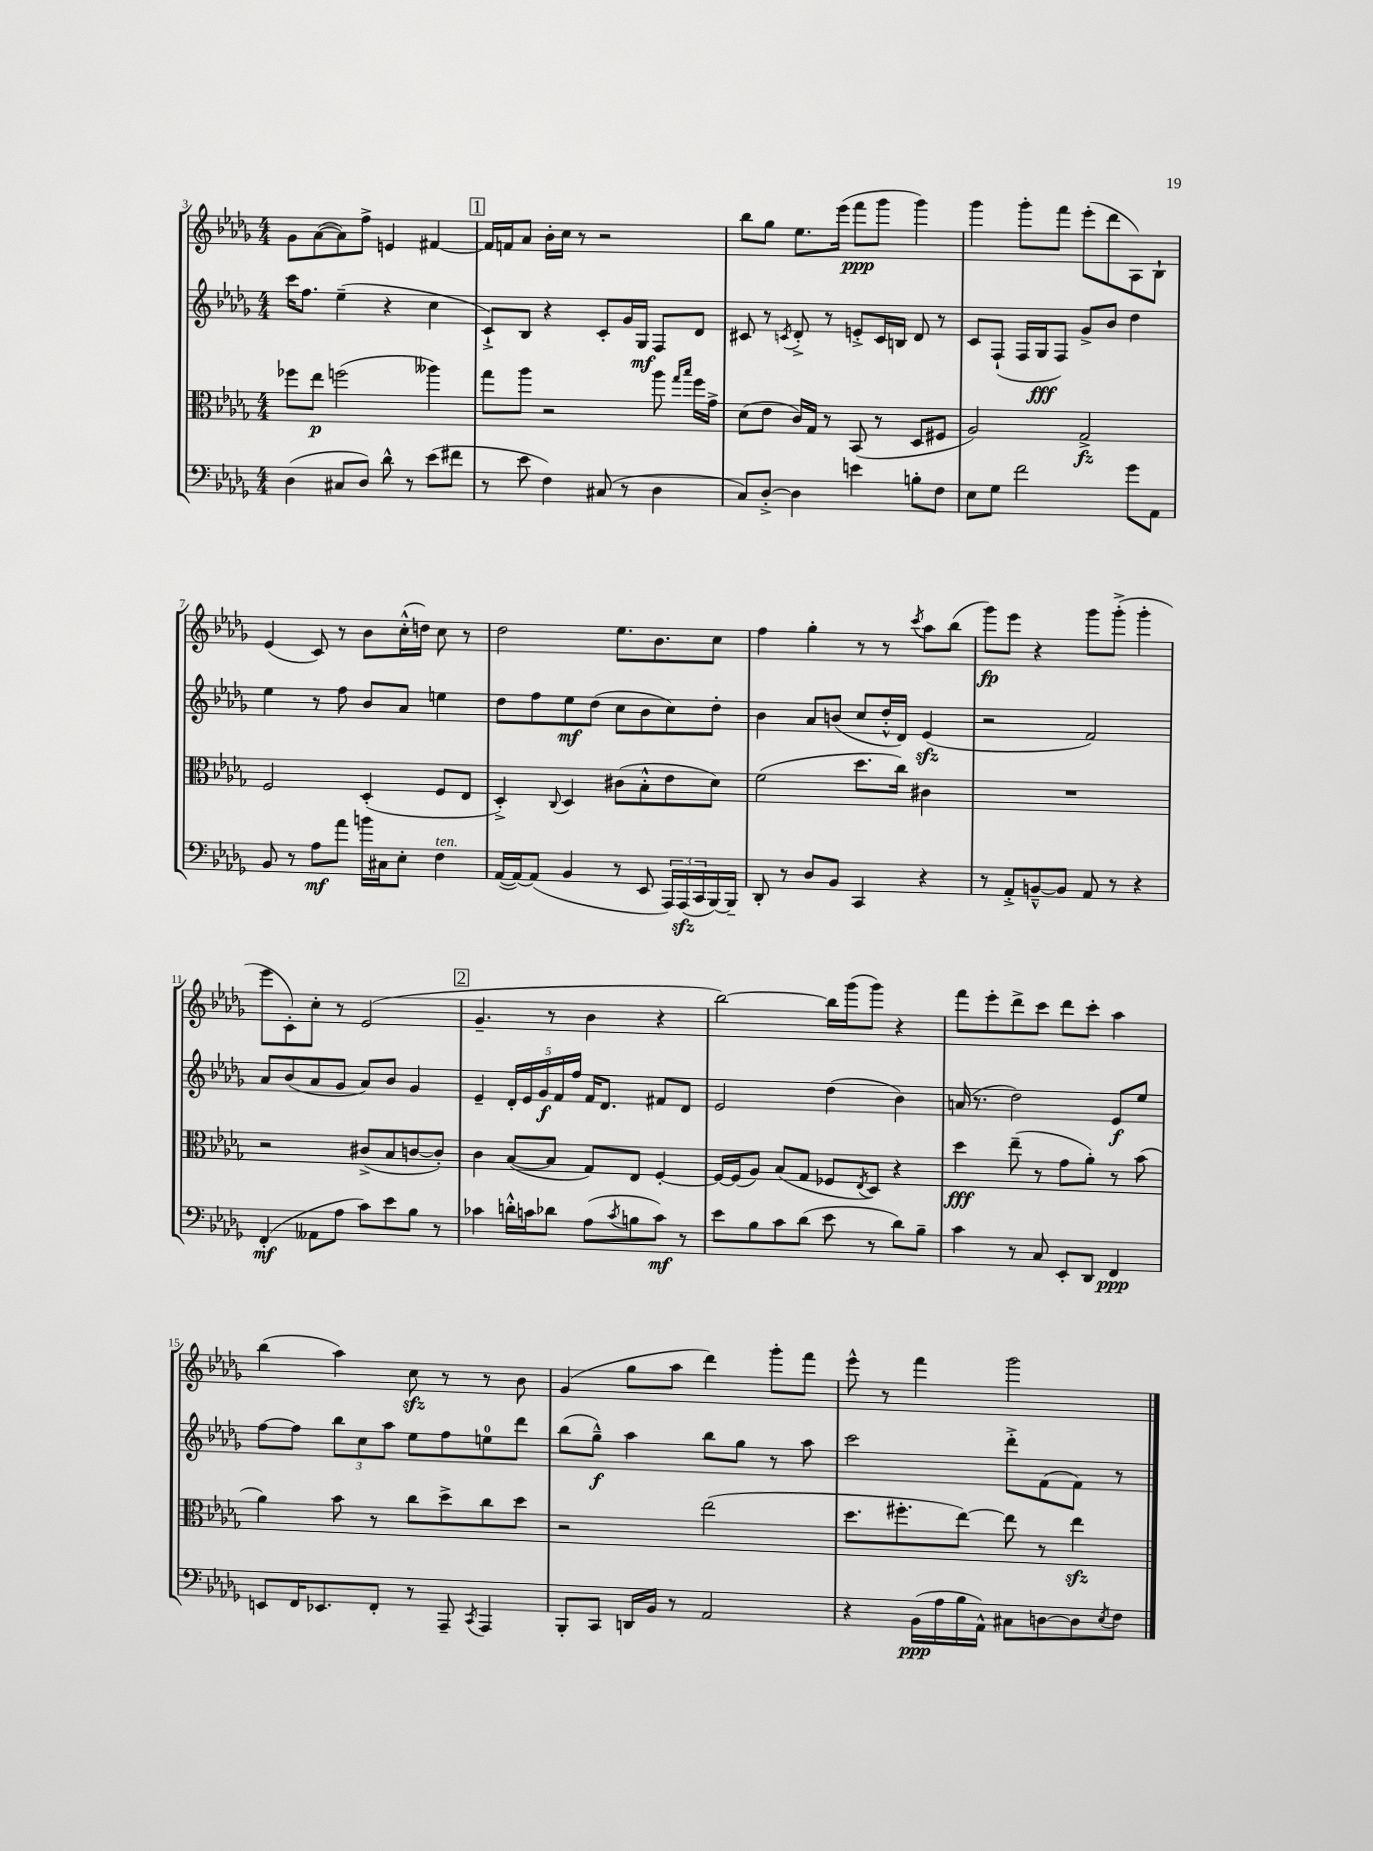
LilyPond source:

<<
\new StaffGroup <<
\new Staff = "s0" {
    \clef treble \key des \major \numericTimeSignature \time 4/4
    ges'8 aes'8~( aes'8) f''8-> e'4 fis'4~ |
    \mark \markup { \box "1" } fis'16 f'16 aes'8 bes'16-. c''16 r8 r2 |
    bes''8 ges''8 ees''8. ees'''16( f'''8\ppp ges'''8 ges'''4) |
    ges'''4 ges'''8-. f'''8 ees'''8-.( des'''8 aes8) bes8-! |
    ees'4( c'8) r8 bes'8 c''16-.-^( d''16) c''8 r8 |
    des''2 ees''8. bes'8. c''8 |
    f''4 ges''4-. r8 r8 \acciaccatura { c'''8 } aes''8 bes''8( |
    ges'''8\fp) ees'''8 r4 ges'''8 ges'''8-.->( ges'''4-. |
    ees'''8 c'8-.) c''8-. r8 ees'2( |
    \mark \markup { \box "2" } ges'4.-- r8 bes'4 r4 |
    bes''2~) bes''16 ges'''16( ges'''8) r4 |
    f'''8 ees'''8-. des'''8-> c'''8 des'''8 c'''8-. aes''4 |
    bes''4( aes''4) c''8\sfz r8 r8 bes'8 |
    ges'4( ges''8 aes''8 des'''4) ges'''8-. f'''8 |
    ees'''8-^ r8 f'''4 ges'''2 \bar "|." |
}
\new Staff = "s1" {
    \clef treble \key des \major \numericTimeSignature \time 4/4
    c'''16 f''8. ees''4--( r4 c''4 |
    \mark \markup { \box "1" } c'8-!->) bes8 r4 c'8-. ges'16 ges16\mf f8 des'8 |
    cis'8 r8 \acciaccatura { c'8 } des'8-.-> r8 e'8-.-> c'16 b16 des'8 r8 |
    c'8 f8-!( f16 ges16\fff f8) ges'8-> bes'8 des''4 |
    ees''4 r8 f''8 bes'8 aes'8 e''4 |
    des''8 f''8 ees''8\mf des''8( c''8 bes'8 c''8) des''8-. |
    bes'4 aes'8 b'8( c''8 des''16-.-^ des'16) ees'4\sfz( |
    r2 f'2) |
    aes'8 bes'8( aes'8 ges'8 aes'8) bes'8 ges'4 |
    \mark \markup { \box "2" } ees'4-- \tuplet 5/4 { des'16-. ees'16 ges'16\f f'16 f''16 } f'16 des'8. fis'8 des'8 |
    ees'2 des''4( bes'4) |
    a'16( r8. des''2) ees'8\f ees''8 |
    f''8~ f''8 \tuplet 3/2 { bes''8 c''8 aes''8 } ees''8 f''8 e''8-0 des'''8 |
    bes''8( ges''8---^\f) aes''4 bes''8 ges''8 r8 aes''8 |
    c'''2 des'''8-.-> f'8( f'8) r8 \bar "|." |
}
\new Staff = "s2" {
    \clef alto \key des \major \numericTimeSignature \time 4/4
    fes''8 ees''8\p f''2( aeses''4) |
    \mark \markup { \box "1" } ges''8 aes''8 r2 aes''8 \grace { ges''16 bes''16 } f''16 ges'16-> |
    des'8( ees'8 c'16) ges16 r8 bes,8( r8 des8 fis8 |
    aes2) ges2->\fz |
    f2 des4-.( f8 ees8 |
    des4-.->) \appoggiatura { c8 } des4 cis'8( bes8-.-^ ees'8 des'8) |
    f'2( des''8. c''16) cis'4 |
    R1 |
    r2 cis'8->( bes8 c'8~ c'8-.) |
    \mark \markup { \box "2" } c'4 bes8~( bes8 ges8) ees8 f4~-. |
    f16~ f16( aes8) bes8( ges8 fes8 \acciaccatura { ees8 } des8) r4 |
    des''4\fff ees''8--( r8 ges'8 aes'8-.) r8 bes'8( |
    aes'4) bes'8 r8 c''8 des''8-> c''8 des''8 |
    r2 ees''2( |
    des''8. fis''8.-. ees''8~) ees''8 r8 ees''4\sfz \bar "|." |
}
\new Staff = "s3" {
    \clef bass \key des \major \numericTimeSignature \time 4/4
    des4( cis8 des8) des'8-^ r8 ees'8( fis'8 |
    \mark \markup { \box "1" } r8 ees'8 f4) cis8( r8 des4 |
    c8) des8~-.-> des4 e'4 b8-. f8 |
    ees8 ges8 f'2 ges'8 aes,8 |
    bes,8 r8 aes8\mf aes'8 b'16 cis16 ees8-. f4^\markup { \italic "ten." } |
    aes,16~( aes,16~) aes,8( bes,4 r8 ees,8 \tuplet 3/2 { aes,,16) aes,,16\sfz( c,16 } bes,,16~) bes,,16-- |
    des,8-. r8 des8 bes,8 c,4 r4 |
    r8 aes,8-.-> b,8~---^ b,8 aes,8 r8 r4 |
    f,4-.\mf( aeses,8 aes8 c'8) ees'8 bes8 r8 |
    \mark \markup { \box "2" } ces'4 d'16-.-^ c'16 des'8 aes8( \acciaccatura { c'8 } b8 c'8\mf) r8 |
    ees'8 bes8 c'8 des'8( ees'8 r8 des'8) bes8-- |
    c'4 r8 c8 ees,8-. des,8 f,4\ppp |
    e,8 f,16 ees,8. f,8-. r8 aes,,8-- \acciaccatura { c,8 } aes,,4 |
    bes,,8-. c,8 d,16 bes,16 r8 aes,2 |
    r4 bes,16\ppp( aes16 bes16 aes,16-^) cis8 d8~ d8 \acciaccatura { ees8 } f8 \bar "|." |
}
>>
>>
\layout { \context { \Score currentBarNumber = #3 } }
